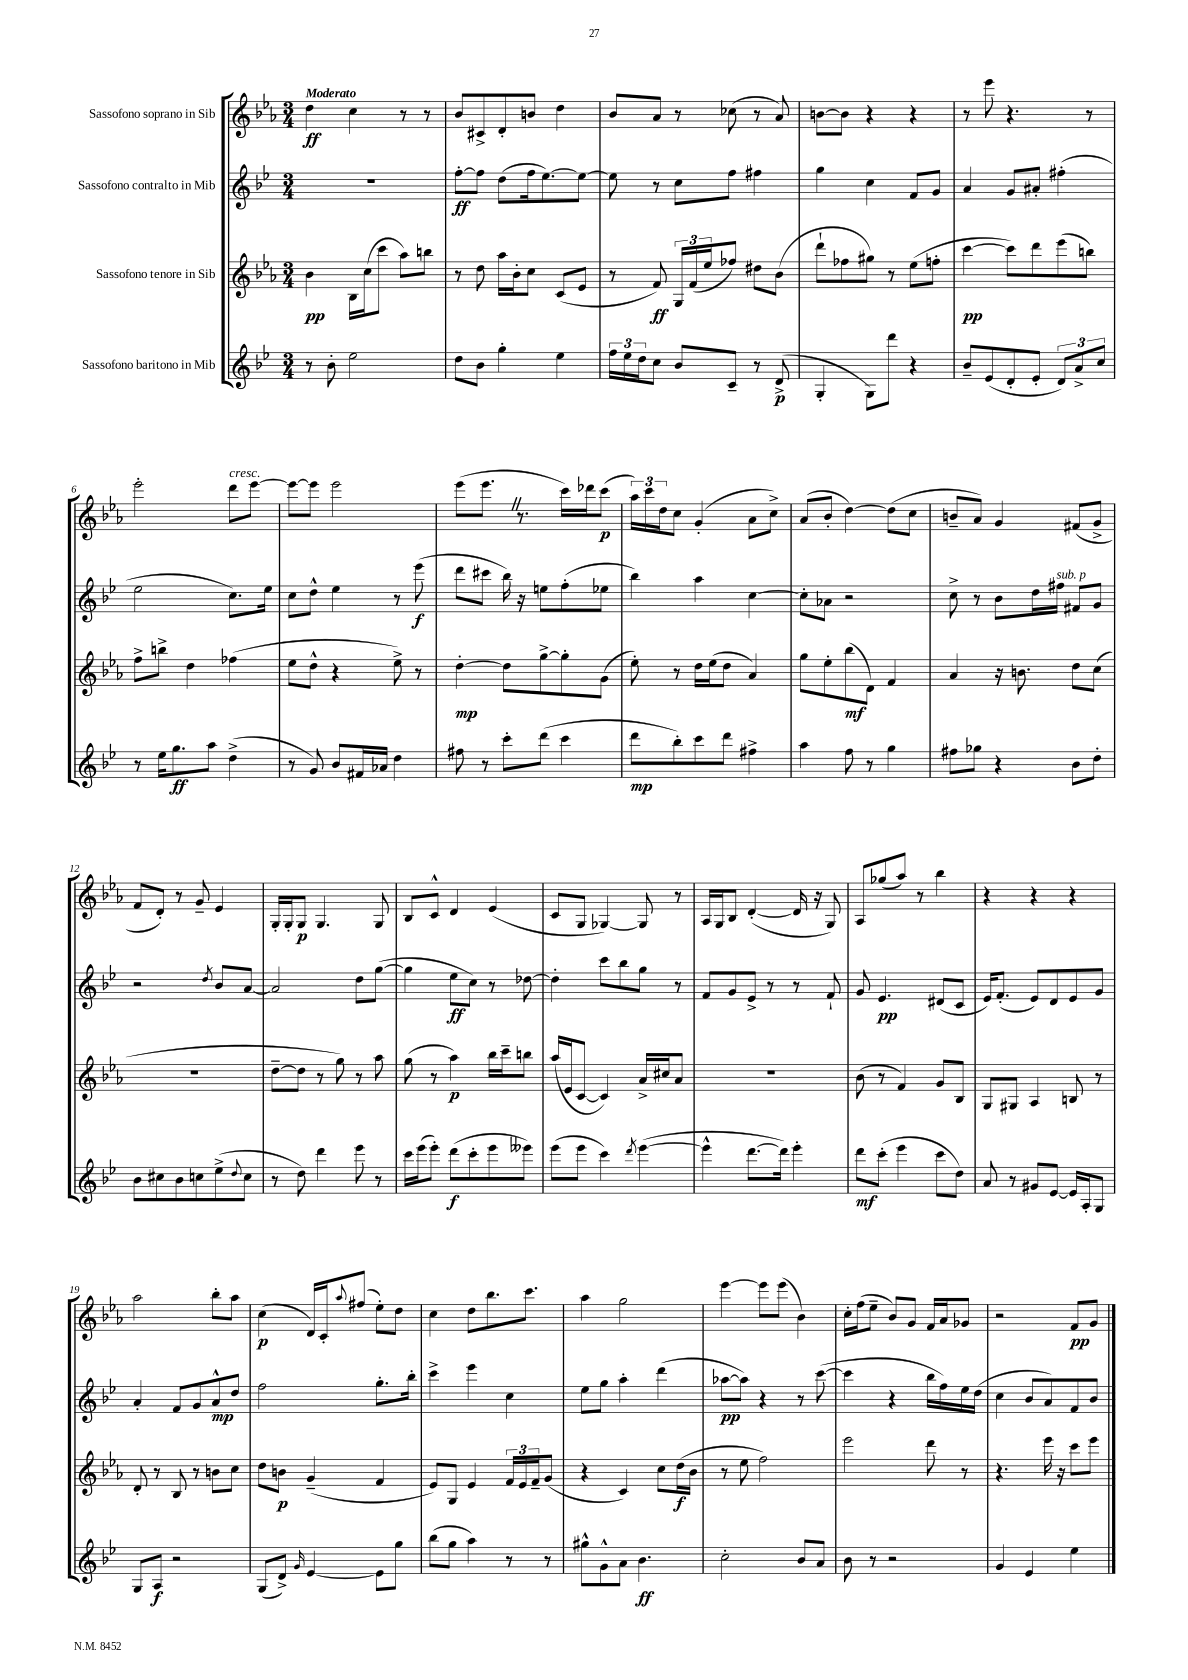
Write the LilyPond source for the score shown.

<<
\new StaffGroup <<
\new Staff = "s0" \with { instrumentName = "Sassofono soprano in Sib" } {
    \clef treble \key ees \major \numericTimeSignature \time 3/4 \tempo "Moderato"
    d''4\ff c''4 r8 r8 |
    bes'8 cis'8-> d'8-. b'8 d''4 |
    bes'8 aes'8 r8 ces''8( r8 aes'8) |
    b'8~ b'8 r4 r4 |
    r8 ees'''8 r4. r8 |
    ees'''2-. d'''8^\markup { \italic "cresc." } ees'''8~ |
    ees'''8~ ees'''8 ees'''2 |
    ees'''8( ees'''8. \once \override BreathingSign.text = \markup { \musicglyph "scripts.caesura.straight" } \breathe r8. c'''16) des'''16 c'''8\p( |
    \tuplet 3/2 { aes''16) c'''16 d''16 } c''8 g'4-.( aes'8 c''8->) |
    aes'8( bes'8-. d''4~) d''8( c''8 |
    b'8-- aes'8) g'4 fis'8( g'8-> |
    f'8 d'8-.) r8 g'8-- ees'4 |
    g16-. g16-. g8\p g4. g8 |
    bes8 c'8-^ d'4 ees'4( |
    c'8 g8 ges4~) ges8 r8 |
    aes16 g16 bes8 d'4~-.( d'16 r16 g8) |
    aes8 ges''8( aes''8) r8 bes''4 |
    r4 r4 r4 |
    aes''2 bes''8-. aes''8 |
    c''4\p( d'16) c'16-. \appoggiatura { aes''8 } fis''8( ees''8-.) d''8 |
    c''4 d''8 bes''8. c'''8. |
    aes''4 g''2 |
    ees'''4~ ees'''8 ees'''8( bes'4) |
    c''16-. f''16( ees''8-- bes'8) g'8 f'16 aes'16 ges'8 |
    r2 f'8\pp g'8 \bar "|." |
}
\new Staff = "s1" \with { instrumentName = "Sassofono contralto in Mib" } {
    \clef treble \key bes \major \numericTimeSignature \time 3/4
    R2. |
    f''8~-.\ff f''8 d''8( f''16 ees''8.~) ees''8~ |
    ees''8 r8 c''8 f''8 fis''4 |
    g''4 c''4 f'8 g'8 |
    a'4 g'8 ais'8-. fis''4-.( |
    ees''2 c''8.) ees''16 |
    c''8 d''8-^ ees''4 r8 ees'''8\f( |
    d'''8 cis'''8 bes''16) r16 e''8 f''8-.( ees''8 |
    bes''4) a''4 c''4~ |
    c''8-. aes'8 r2 |
    c''8-> r8 bes'8 d''16 fis''16^\markup { \italic "sub. p" } fis'8 g'8 |
    r2 \acciaccatura { d''8 } bes'8 a'8~ |
    a'2 d''8 g''8~( |
    g''4 ees''8\ff c''8) r8 des''8~ |
    des''4-. c'''8 bes''8 g''8 r8 |
    f'8 g'8 ees'8-> r8 r8 f'8-! |
    g'8 ees'4.\pp dis'8( c'8 |
    ees'16) f'8.-.( ees'8) d'8 ees'8 g'8 |
    a'4-. f'8 g'8 a'8-^\mp d''8 |
    f''2 g''8.-. bes''16-. |
    c'''4-> ees'''4 c''4 |
    ees''8 g''8 a''4-. d'''4( |
    aes''8~\pp aes''8) r4 r8 c'''8~( |
    c'''4 r4 bes''16 f''16) ees''16 d''16( |
    c''4 bes'8 a'8) f'8 bes'8 \bar "|." |
}
\new Staff = "s2" \with { instrumentName = "Sassofono tenore in Sib" } {
    \clef treble \key ees \major \numericTimeSignature \time 3/4
    bes'4\pp bes16 c''16( c'''8 aes''8) b''8 |
    r8 d''8 aes''16 bes'16-. c''8 c'8( ees'8 |
    r8 f'8\ff) \tuplet 3/2 { g16 f'16( ees''16 } fes''8) dis''8 bes'8( |
    d'''8-! fes''8 gis''8) r8 ees''8( f''8-. |
    c'''4~\pp c'''8) d'''8 ees'''8( b''8) |
    f''8-> b''8-> d''4 fes''4( |
    ees''8 d''8-^ r4 ees''8->) r8 |
    d''4~-.\mp d''8 g''8~-> g''8-. g'8( |
    ees''8-.) r8 d''16 ees''16( d''8 aes'4) |
    g''8 ees''8-. bes''8\mf( d'8) f'4 |
    aes'4 r16 b'8. d''8 c''8( |
    R2. |
    d''8~-- d''8 r8 g''8) r8 aes''8 |
    g''8( r8 aes''4\p) bes''16 c'''16-- b''8 |
    aes''16( ees'16 c'8~ c'4) aes'16-> cis''16 aes'8 |
    R2. |
    bes'8( r8 f'4) g'8 bes8 |
    g8 gis8 aes4 b8 r8 |
    d'8-. r8 bes8 r8 b'8 c''8 |
    d''8 b'8\p g'4--( f'4 |
    ees'8) g8 ees'4 \tuplet 3/2 { f'16 ees'16 f'16-- } g'8( |
    r4 c'4) c''8 d''16\f( bes'16 |
    r8 ees''8 f''2) |
    ees'''2 d'''8 r8 |
    r4. ees'''16 r16 c'''8 ees'''8 \bar "|." |
}
\new Staff = "s3" \with { instrumentName = "Sassofono baritono in Mib" } {
    \clef treble \key bes \major \numericTimeSignature \time 3/4
    r8 bes'8-. ees''2 |
    d''8 bes'8 g''4-. ees''4 |
    \tuplet 3/2 { f''16 ees''16 d''16 } c''8 bes'8 c'8-- r8 d'8->\p( |
    g4-. g8) d'''8 r4 |
    bes'8-- ees'8( d'8-. ees'8-. \tuplet 3/2 { d'8) a'8-> c''8 } |
    r8 ees''16 g''8.\ff a''8 d''4->( |
    r8 g'8) bes'8 fis'16 aes'16 d''4 |
    fis''8 r8 c'''8-. d'''8( c'''4 |
    d'''8\mp bes''8-.) c'''8 d'''8 fis''4-> |
    a''4 f''8 r8 g''4 |
    fis''8 ges''8 r4 bes'8 d''8-. |
    bes'8 cis''8 bes'8 c''8 ees''8->( \appoggiatura { d''8 } c''8 |
    r8 d''8) d'''4 ees'''8 r8 |
    c'''16 ees'''16( ees'''8-.) d'''8\f( c'''8-. ees'''8 eeses'''8) |
    ees'''8( ees'''8 c'''4) \acciaccatura { d'''8 } ees'''4~( |
    ees'''4-^ d'''8.~ d'''16) ees'''4-. |
    d'''8\mf c'''8-.( ees'''4 c'''8 d''8) |
    a'8 r8 gis'8 ees'8~ ees'16 a16-. g8 |
    g8 a8\f r2 |
    g8( d'8->) \grace { g'16 } ees'4~ ees'8 g''8 |
    bes''8( g''8 a''4) r8 r8 |
    gis''8-^ g'8-^ a'8 bes'4.\ff |
    c''2-. bes'8 a'8 |
    bes'8 r8 r2 |
    g'4 ees'4 ees''4 \bar "|." |
}
>>
>>
